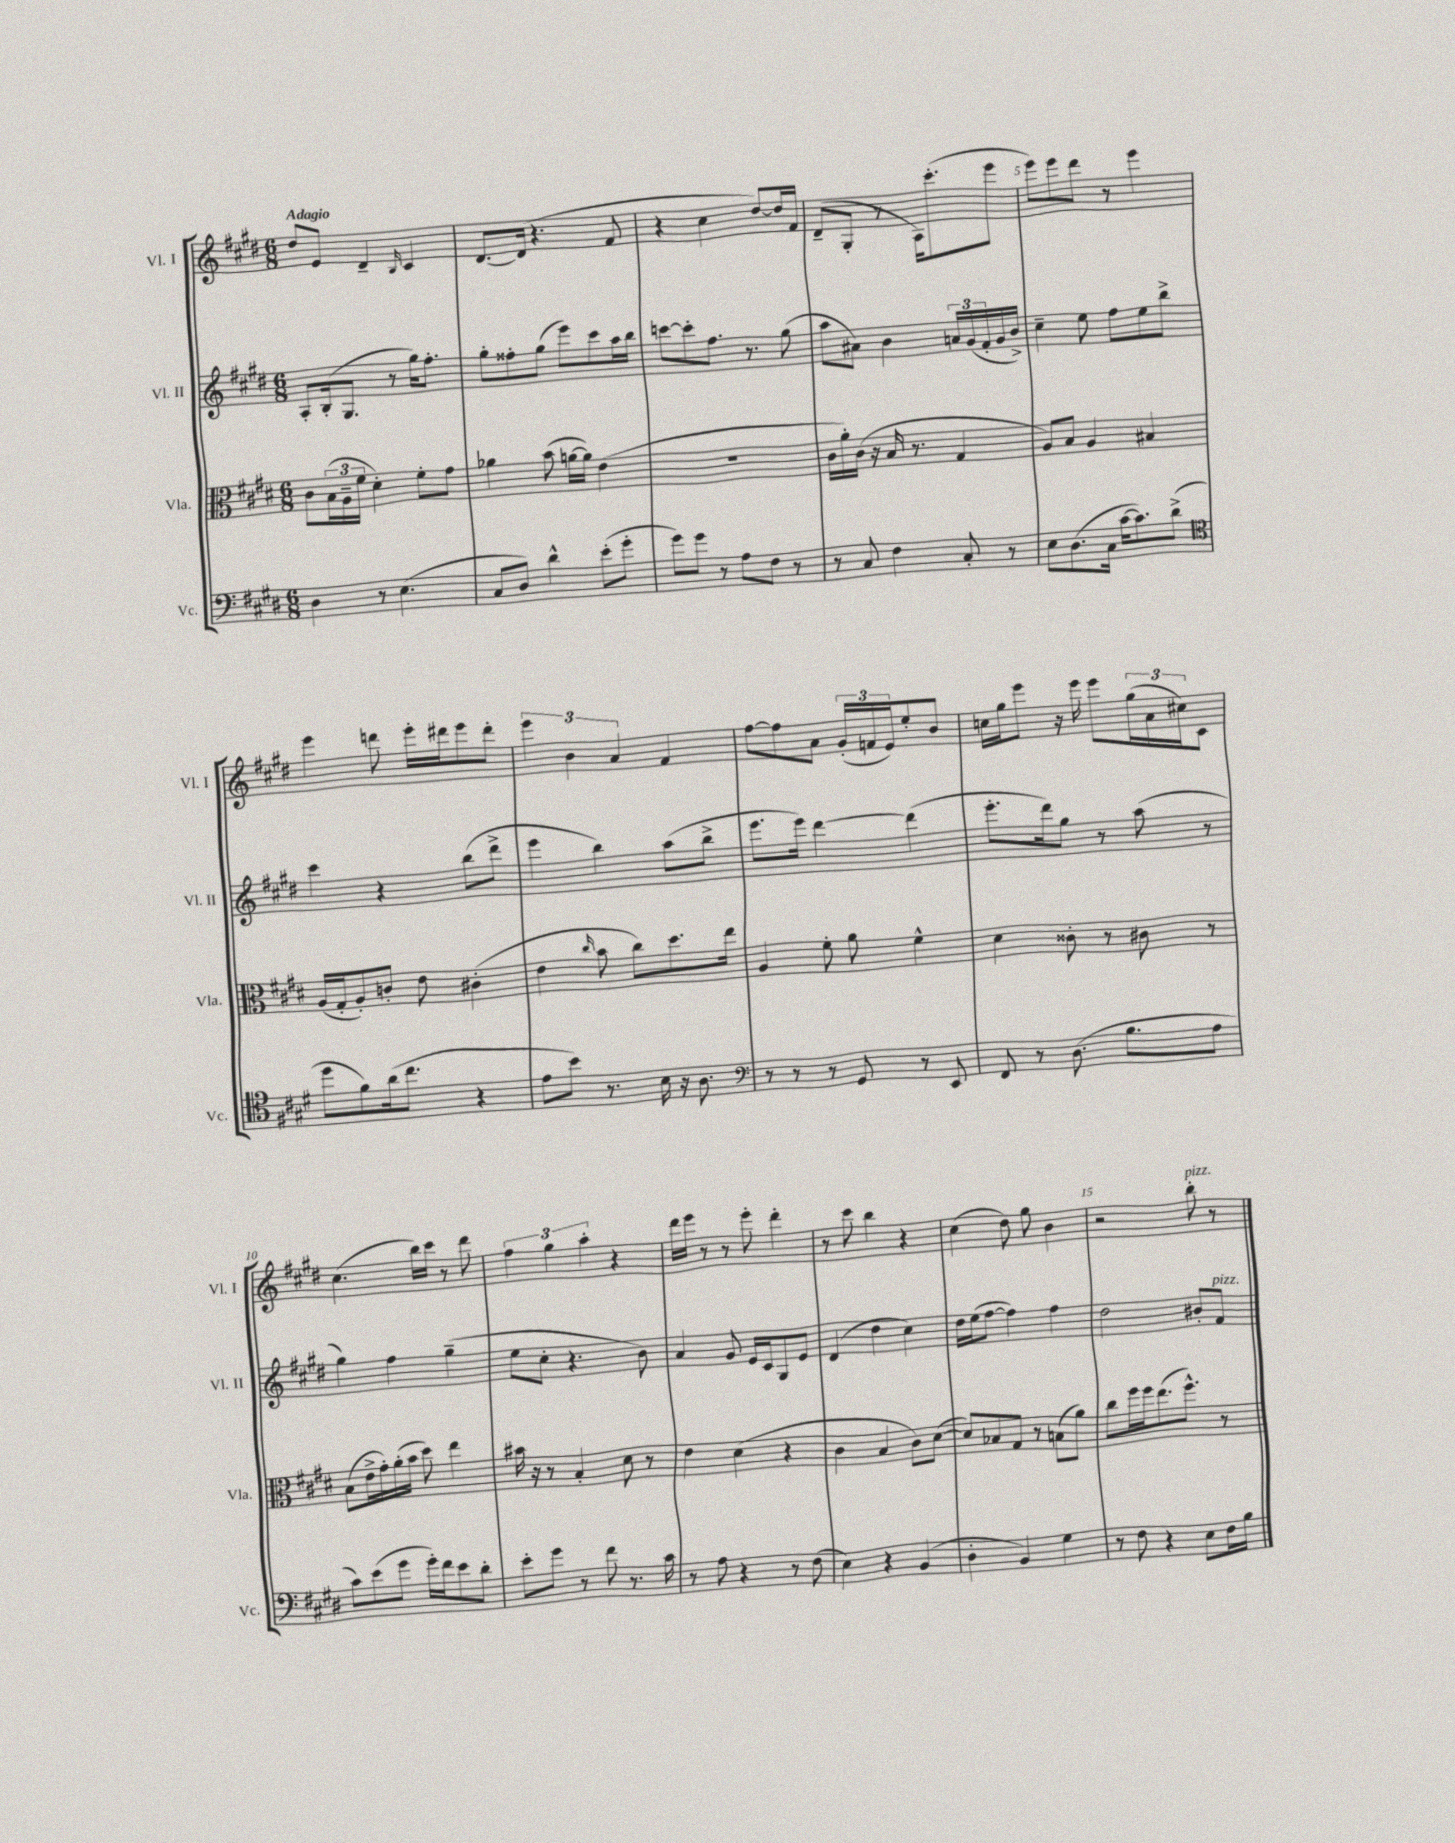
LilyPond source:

<<
\new StaffGroup <<
\new Staff = "s0" \with { instrumentName = "Vl. I" shortInstrumentName = "Vl. I" } {
    \clef treble \key e \major \numericTimeSignature \time 6/8 \tempo "Adagio"
    dis''8 e'8 dis'4-- \grace { b16 } cis'4 |
    dis'8.~ dis'16( r4. fis'8 |
    r4 cis''4 dis''8~) dis''16 fis'16 |
    dis'8--( gis8-. r8 a16) cis'''8.-.( e'''8 |
    e'''8) e'''8 dis'''8 r8 e'''4 |
    e'''4 d'''8 e'''16-. dis'''16 e'''8 dis'''8-. |
    \tuplet 3/2 { e'''4 b'4 a'4 } fis'4 |
    fis''8~ fis''8 a'8 \tuplet 3/2 { gis'16-.( f'16 e'16) } e''8-. b'8 |
    c''16 gis''16 e'''8 r16 e'''16 e'''8 \tuplet 3/2 { gis''16( a'16 cis''16) } cis'8 |
    cis''4.( b''16) cis'''16 r8 dis'''8 |
    \tuplet 3/2 { fis''4 gis''4 a''4-. } r4 |
    dis'''16 e'''16 r8 r8 e'''8-. dis'''4-. |
    r8 cis'''8 b''4 r4 |
    cis''4( dis''8) gis''8 b'4 |
    r2 b''8-.^\markup { \italic "pizz." } r8 \bar "|." |
}
\new Staff = "s1" \with { instrumentName = "Vl. II" shortInstrumentName = "Vl. II" } {
    \clef treble \key e \major \numericTimeSignature \time 6/8
    a8-. b16-.( gis8. r8 gis''16) fis''8.-. |
    gis''8-. fisis''8-. gis''8( e'''8) cis'''8 a''16 b''16 |
    c'''8~ c'''8-. fis''8. r8. gis''8( |
    a''8 ais'8) b'4 \tuplet 3/2 { a'16 gis'16( fis'16-. } gis'16 b'16->) |
    cis''4-- e''8 fis''8 e''8 b''8-> |
    cis'''4 r4 b''8( dis'''8-> |
    e'''4 b''4) a''8( b''8-> |
    e'''8. e'''16) dis'''4~ dis'''4( |
    e'''8.-. dis'''16) gis''8 r8 a''8( r8 |
    gis''4) fis''4 gis''4--( |
    e''8 cis''8-. r4. b'8) |
    a'4 gis'8 e'16 cis'16 gis8 e'8 |
    dis'4( dis''4 cis''4) |
    dis''16 e''16( fis''8~ fis''4) fis''4 |
    dis''2 bis'8-. fis'8^\markup { \italic "pizz." } \bar "|." |
}
\new Staff = "s2" \with { instrumentName = "Vla." shortInstrumentName = "Vla." } {
    \clef alto \key e \major \numericTimeSignature \time 6/8
    cis'8 \tuplet 3/2 { b16( a16-- fis'16 } dis'4-.) fis'8-. gis'8 |
    aes'4 b'8( a'16~ a'16) e'4( |
    R2. |
    cis'16 a'16-.) cis'16( r16 b16 r8. gis4 |
    a8) b8 a4 bis4 |
    a16( gis16-. a8-.) c'8-. e'8 cis'4-.( |
    e'4 \grace { cis''16 } b'8 cis''8) dis''8. e''16 |
    a4 fis'8-. a'8 fis'4-^ |
    dis'4 cisis'8-. r8 cis'8 r8 |
    b8( e'16-> gis'16-.) a'16-.( b'16 dis''8) e''4 |
    bis'16 r16 r8 b4-. dis'8 r8 |
    e'4 dis'4( r4 |
    cis'4 b4 cis'8) dis'8~( |
    dis'8) bes8 gis8 r8 b8( a'8) |
    cis''8 fis''16 fis''16 e''8.( fis''8.-^) r8 \bar "|." |
}
\new Staff = "s3" \with { instrumentName = "Vc." shortInstrumentName = "Vc." } {
    \clef bass \key e \major \numericTimeSignature \time 6/8
    dis4 r8 e4.( |
    cis8 dis8) dis'4-^ e'8-.( gis'8-. |
    gis'8) gis'8 r8 a8 fis8 r8 |
    r8 cis8 fis4 cis8-. r8 |
    e8 dis8.( cis16 cis'16~ cis'8.) dis'8->( |
    \clef tenor dis''8 fis'8) a'16( cis''8. r4 |
    e'8 b'8) r8. b16 r16 a8. |
    \clef bass r8 r8 r8 gis,8 r8 e,8 |
    fis,8 r8 dis8.( b8. a8 |
    cis'8) e'8( gis'8 gis'16-.) fis'16 e'8 dis'8-. |
    e'8-. gis'8 r8 fis'8 r8. cis'16 |
    r8 a8 r4 r8 fis8( |
    e4) r4 b,4( |
    dis4-. b,4) gis4 |
    r8 fis8 r4 e8 fis16 b16 \bar "|." |
}
>>
>>
\layout { \context { \Score \override BarNumber.break-visibility = ##(#f #t #t) barNumberVisibility = #(every-nth-bar-number-visible 5) } }
